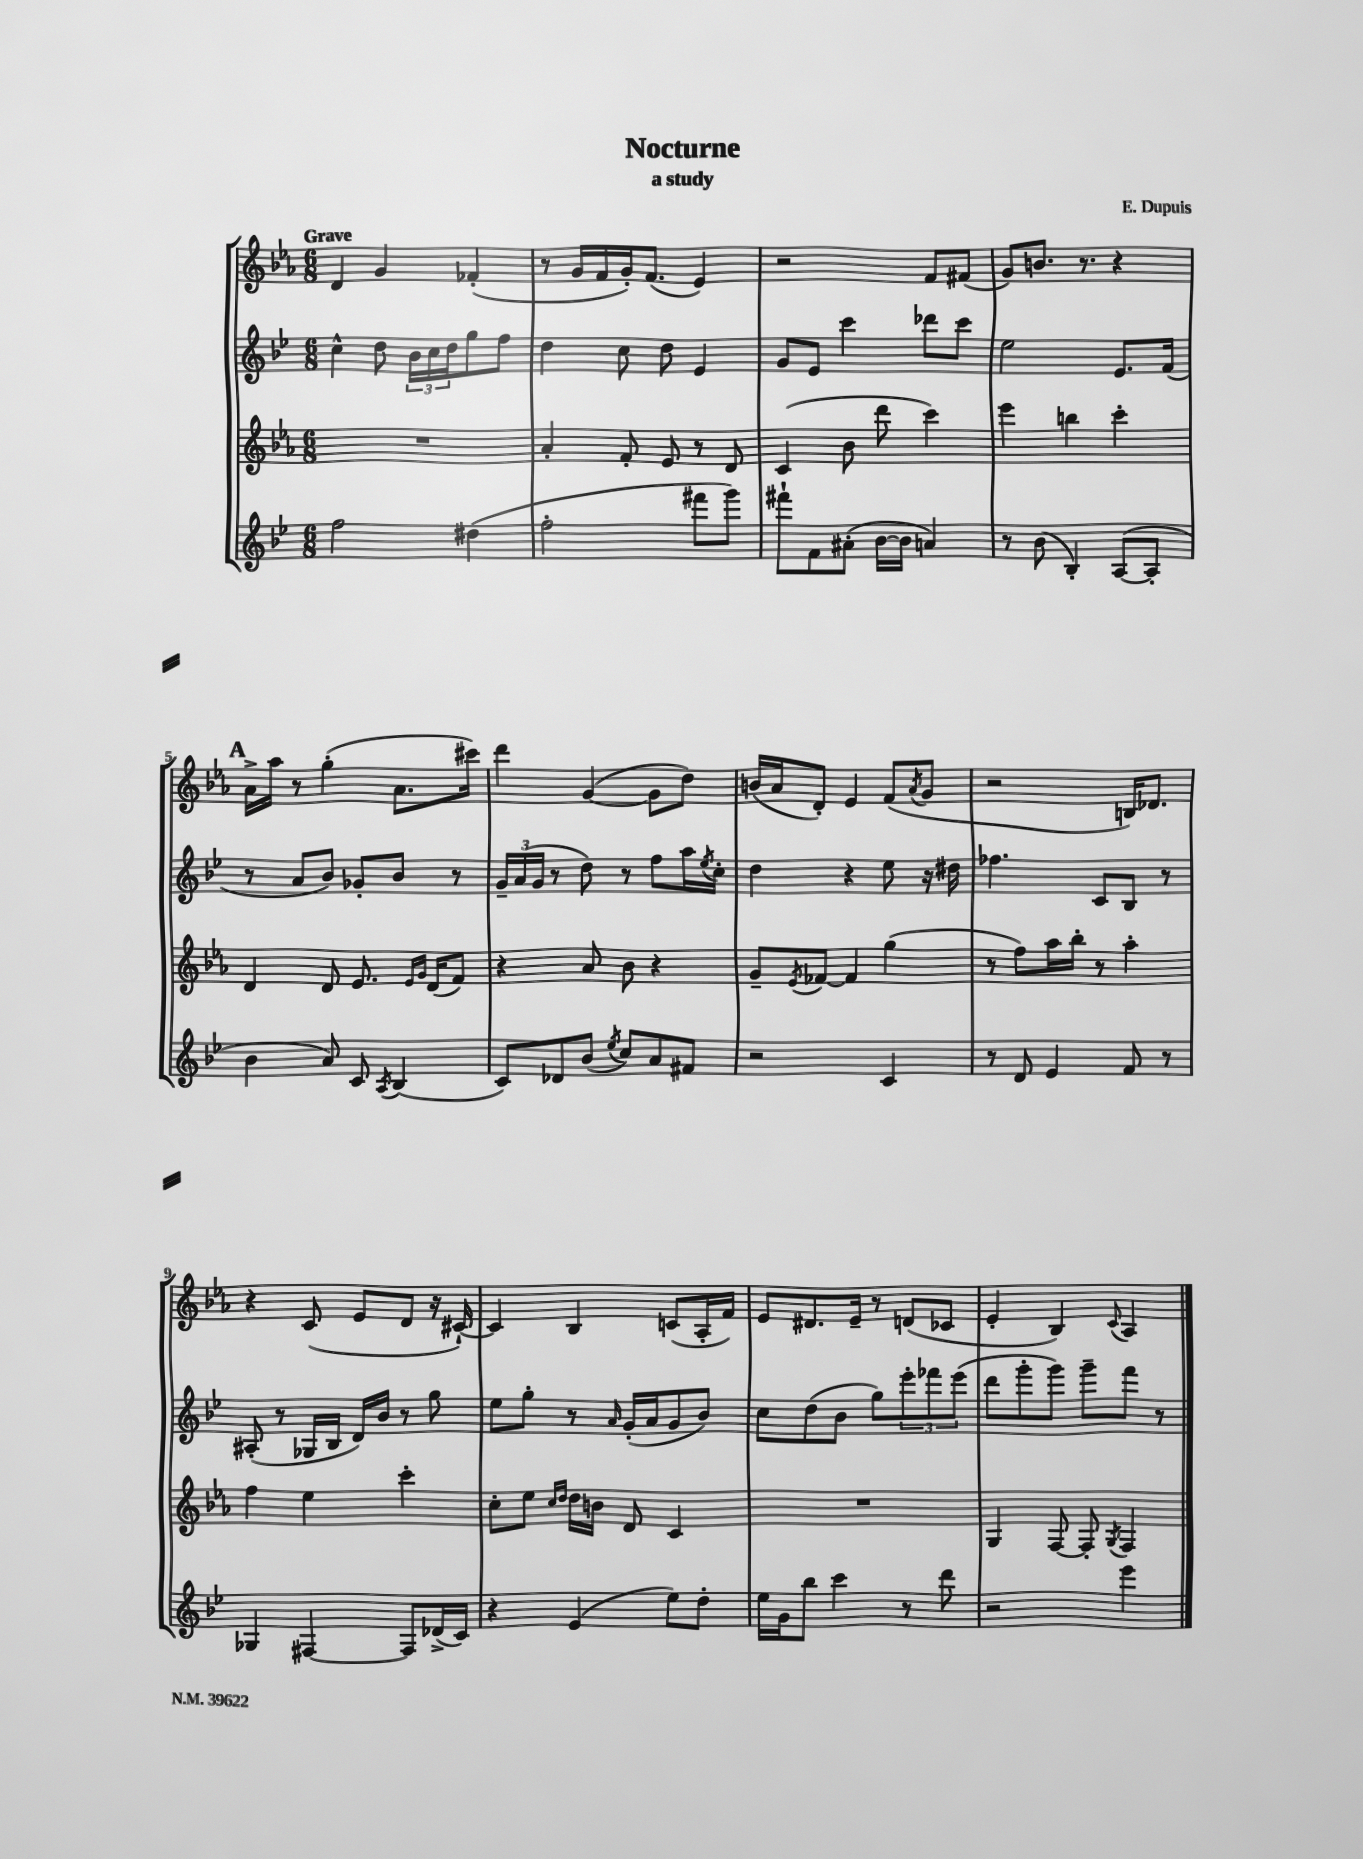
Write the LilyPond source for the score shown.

\header { title = "Nocturne" composer = "E. Dupuis" subtitle = "a study" }
<<
\new StaffGroup <<
\new Staff = "s0" {
    \clef treble \key ees \major \numericTimeSignature \time 6/8 \tempo "Grave"
    d'4 g'4 fes'4-.( |
    r8 g'16 f'16 g'16-.) f'8.( ees'4) |
    r2 f'8 fis'8( |
    g'8) b'8. r8. r4 |
    \mark \markup { \bold "A" } aes'16-> aes''16 r8 g''4-.( aes'8. cis'''16) |
    d'''4 g'4~( g'8 d''8) |
    b'16( aes'16 d'8-.) ees'4 f'8( \acciaccatura { aes'8 } g'8 |
    r2 b16) des'8. |
    r4 c'8( ees'8 d'8 r16 cis'16~-!) |
    cis'4 bes4 c'8( aes16-. f'16) |
    ees'8 dis'8. ees'16-- r8 d'8( ces'8 |
    ees'4-. bes4) \appoggiatura { c'8 } aes4 \bar "|." |
}
\new Staff = "s1" {
    \clef treble \key bes \major \numericTimeSignature \time 6/8
    c''4-^ d''8 \tuplet 3/2 { bes'16 c''16 d''16 } g''8 f''8 |
    d''4 c''8 d''8 ees'4 |
    g'8 ees'8 c'''4 des'''8 c'''8 |
    ees''2 ees'8. f'16( |
    \mark \markup { \bold "A" } r8 a'8 bes'8) ges'8-. bes'8 r8 |
    \tuplet 3/2 { g'16-- a'16( g'16 } r8 d''8) r8 f''8 a''16 \acciaccatura { ees''8 } c''16-. |
    d''4 r4 ees''8 r16 dis''16 |
    fes''4. c'8 bes8 r8 |
    ais8-.( r8 ges16 bes16 d'16) bes'16 r8 g''8 |
    ees''8 g''8-. r8 \grace { a'16 } g'16-.( a'16 g'8 bes'8) |
    c''8 d''8( bes'8 g''8) \tuplet 3/2 { ees'''8-. fes'''8 ees'''8( } |
    d'''8 g'''8-. g'''8) g'''8-- f'''8 r8 \bar "|." |
}
\new Staff = "s2" {
    \clef treble \key ees \major \numericTimeSignature \time 6/8
    R2. |
    aes'4-. f'8-. ees'8 r8 d'8 |
    c'4( bes'8 d'''8 c'''4) |
    ees'''4 b''4 c'''4-. |
    \mark \markup { \bold "A" } d'4 d'8 ees'8. \grace { ees'16 g'16 } d'16( f'8) |
    r4 aes'8 bes'8 r4 |
    g'8-- \acciaccatura { ees'8 } fes'8~ fes'4 g''4( |
    r8 f''8) aes''16 bes''16-. r8 aes''4-. |
    f''4 ees''4 c'''4-. |
    c''8-. ees''8 \grace { c''16 d''16 } d''16 b'16 d'8 c'4 |
    R2. |
    g4 f8~ f8-. \acciaccatura { g8 } f4 \bar "|." |
}
\new Staff = "s3" {
    \clef treble \key bes \major \numericTimeSignature \time 6/8
    f''2 dis''4( |
    f''2-. fis'''8 g'''8) |
    fis'''8-! f'8 ais'8-.( bes'16~ bes'16 a'4) |
    r8 bes'8( bes4-.) a8~( a8-. |
    \mark \markup { \bold "A" } bes'4 a'8) c'8 \acciaccatura { a8 } bes4( |
    c'8) des'8 bes'8( \acciaccatura { ees''8 } c''8) a'8 fis'8 |
    r2 c'4 |
    r8 d'8 ees'4 f'8 r8 |
    ges4 fis4~ fis8 des'16->( c'16) |
    r4 ees'4( ees''8) d''8-. |
    ees''16 g'16 bes''8 c'''4 r8 d'''8 |
    r2 ees'''4 \bar "|." |
}
>>
>>
